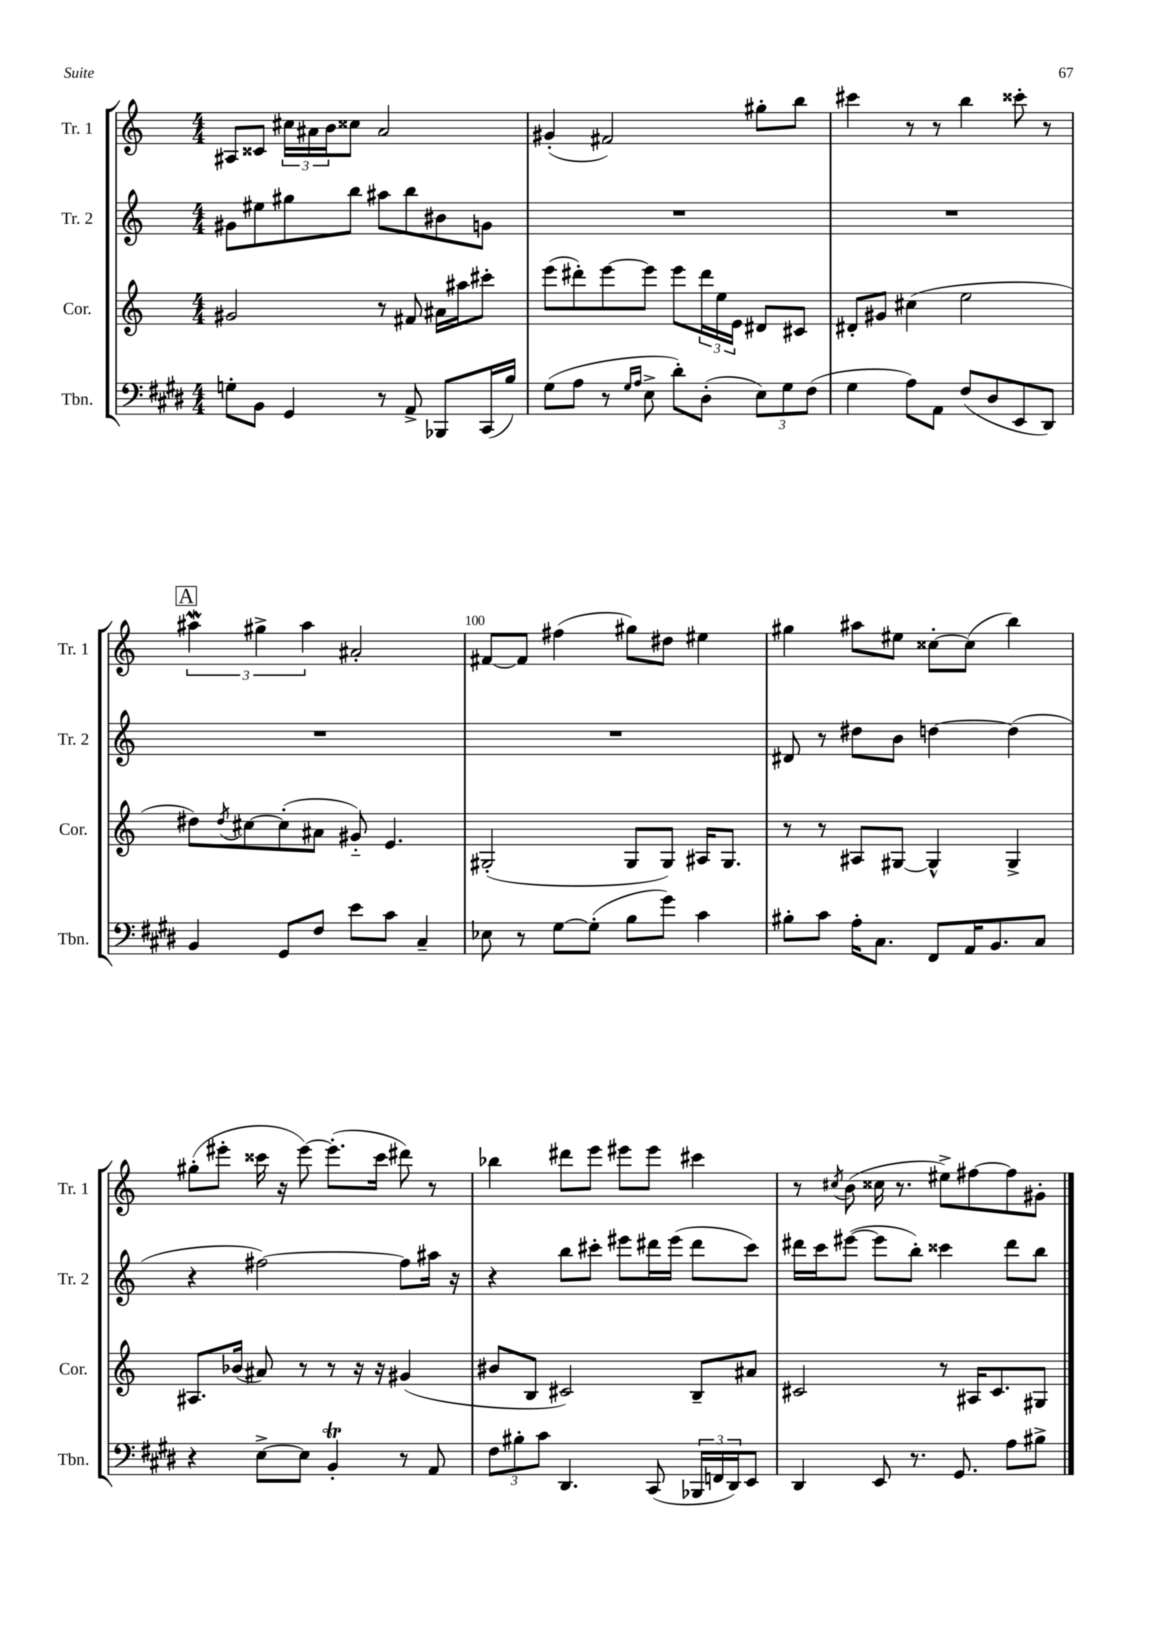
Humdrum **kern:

**kern	**kern	**kern	**kern
*staff4	*staff3	*staff2	*staff1
*clefF4	*clefG2	*clefG2	*clefG2
*k[f#c#g#d#]	*k[]	*k[]	*k[]
*M4/4	*M4/4	*M4/4	*M4/4
8G'\L	2g#/	8g#\L	8A#/L
8BB\J	.	8ee#\	8c##/J
4GG#/	.	8gg#\	24cc#\LL
.	.	.	24a#\
.	.	.	24b\J
.	.	8bb\J	8cc##\J
8r	8r	8aa#\L	2a#/
8AA^/	8f#/	8bb\	.
8BBB-/L	16a#\LL	8b#\	.
.	16aa#\J	.	.
(16CC#/L	8ccc#'\J	8g\J	.
16B/JJ)	.	.	.
=	=	=	=
(8G#\L	(8eee\L	1r	(4g#'/
8A\J	8ddd#'\)	.	.
8r	[8eee\	.	2f#/)
16qqG#/LL	.	.	.
16qqA/JJ	.	.	.
8E^\	8eee\]J	.	.
8d#'\L)	8eee\L	.	.
(8D#'\J	24ddd#\L	.	.
.	24ee\	.	.
.	24e\JJ	.	.
12E\L)	8d#/L	.	8gg#'\L
12G#\	.	.	.
.	8c#/J	.	8bb\J
(12F#\J	.	.	.
=	=	=	=
4G#\	8d#'/L	1r	4ccc#\
.	8g#/J	.	.
8A\L)	(4cc#\	.	8r
8AA\J	.	.	8r
(8F#/L	2ee\	.	4bb\
8D#/	.	.	.
8EE/	.	.	8ccc##'\
8DD#/J)	.	.	8r
=	=	=	=
4BB/	8dd#\L)	1r	6aa#\
.	8qdd#/	.	.
.	[8cc#\	.	.
.	.	.	6gg#^\
8GG#/L	(8cc#'\]	.	.
.	.	.	6aa#\
8F#/J	8a#\J	.	.
8e\L	8g#'~/)	.	2a#'/
8c#\J	4.e/	.	.
4C#~/	.	.	.
=	=	=	=
8E-\	(2G#'/	1r	[8f#/L
8r	.	.	8f#/]J
[8G#\L	.	.	(4ff#\
(8G#'\]J	.	.	.
8B\L	8G#/L	.	8gg#\L)
8g#\J)	8G#/J)	.	8dd#\J
4c#\	16A#/LK	.	4ee#\
.	8.G#/J	.	.
=	=	=	=
8B#'\L	8r	8d#/	4gg#\
8c#\J	8r	8r	.
16A'\LK	8A#/L	8dd#\L	8aa#\L
8.C#\J	.	.	.
.	[8G#/J	8b\J	8ee#\J
8FF#/L	4G#^^/]	[4dd\	[8cc##'\L
16AA/K	.	.	(8cc##\]J
8.BB/	.	.	.
.	4G#^/	(4dd\]	4bb\)
8C#/J	.	.	.
=	=	=	=
4r	8.A#/L	4r	(8gg#'\L
.	.	.	8eee#'\J
.	(16b-/Jk	.	.
[8E^\L	8a#/)	[2ff#\)	16ccc##\
.	.	.	16r
8E\]J	8r	.	[8eee#\)
4BB'/	8r	.	(8.eee#'\]L
.	16r	.	.
.	16r	.	16ccc##\Jk
8r	(4g#/	8ff#\]L	8ddd#\)
8AA/	.	16aa#\Jk	8r
.	.	16r	.
=	=	=	=
12F#\L	8b#/L	4r	4bb-\
12B#'\	.	.	.
.	8B/J	.	.
12c#\J	.	.	.
4.DD#/	2c#/)	8bb\L	8ddd#\L
.	.	8ccc#'\J	8eee\J
.	.	8eee#\L	8eee#\L
(8CC#/	.	16ddd#\L	8eee#\J
.	.	(16eee#\JJ	.
24BBB-/LL	8B~/L	8ddd#\L	4ccc#\
24FF/	.	.	.
24DD#/J)	.	.	.
8EE/J	8a#/J	8ccc#\J)	.
=	=	=	=
4DD#/	2c#/	16ddd#\LL	8r
.	.	16ccc\J	.
.	.	.	8qcc#/
.	.	([8eee#\J	(8b\
8EE/	.	8eee#\]L	16cc##\
.	.	.	8.r
8.r	.	8bb'\J)	.
.	8r	4ccc##\	8ee#^\L)
8.GG#/	.	.	.
.	16A#/LK	.	[8ff#\
.	8.c#/	.	.
8A\L	.	8ddd#\L	8ff#\]
8B#^\J	8G#/J	8bb\J	8g#'\J
==	==	==	==
*-	*-	*-	*-
